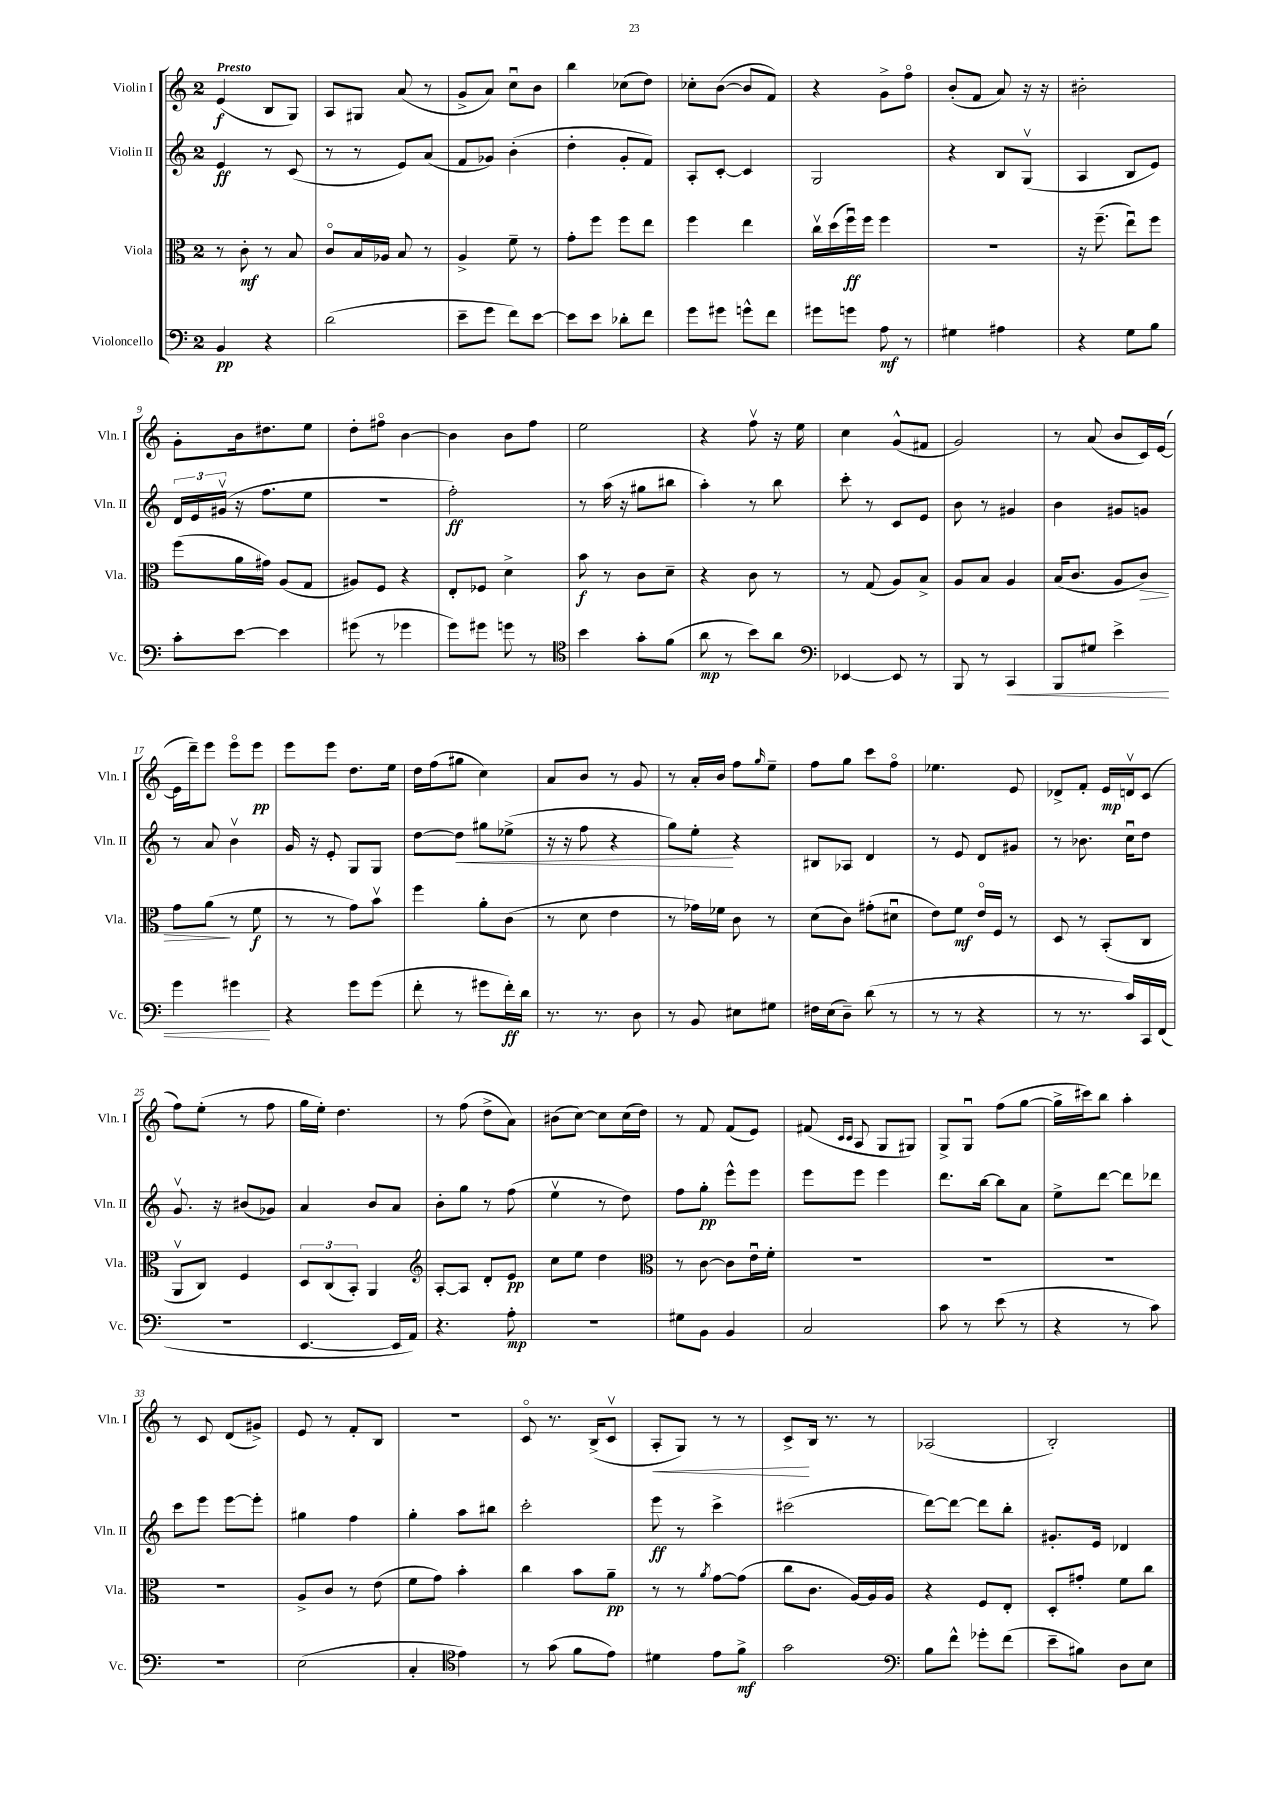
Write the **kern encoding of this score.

**kern	**kern	**kern	**kern
*staff4	*staff3	*staff2	*staff1
*clefF4	*clefC3	*clefG2	*clefG2
*k[]	*k[]	*k[]	*k[]
*M2/4	*M2/4	*M2/4	*M2/4
4BB	8r	4e	(4e
.	8c'	.	.
4r	8r	8r	8B
.	8B	(8c	8G)
=	=	=	=
(2d	8co	8r	8A
.	16B	8r	8G#
.	16A-	.	.
.	8B	8e)	(8a
.	8r	(8a	8r
=	=	=	=
8e~	4A^	8f	8g^
8g	.	8g-)	8a)
8f)	8f~	(4b'	8ccu
[8e	8r	.	8b
=	=	=	=
8e]	8g'	4dd'	4bb
8e	8ff	.	.
8d-'	8ff	8g'	(8cc-
8f	8ee	8f)	8dd)
=	=	=	=
8g	4ff	8A'	8cc-'
8g#	.	[8c'	([8b
8g^^	4ee	4c]	8b]
8f	.	.	8f)
=	=	=	=
8g#	16ccv	2G	4r
.	(16dd	.	.
8g	16ffu)	.	.
.	16ff	.	.
8A	4ff	.	8g^
8r	.	.	8ffo
=	=	=	=
4G#	2r	4r	(8b'
.	.	.	8f
4A#	.	8B	8a)
.	.	(8Gv	16r
.	.	.	16r
=	=	=	=
4r	16r	4A	2b#'
.	(8.ff~	.	.
8G	8eeu)	8B	.
8B	8ff	8e)	.
=	=	=	=
8c'	(8ff	24d	8g'
.	.	24e	.
.	.	(24g#v	.
[8e	16a	16r	16b
.	16g#)	8.ff	8.dd#
4e]	(8A	.	.
.	8G	8ee	8ee
=	=	=	=
(8g#	8A#)	2r	8dd'
8r	8F	.	8ff#o
4g-	4r	.	[4b
=	=	=	=
8g)	8E'	2ff')	4b]
8g#	8F-	.	.
8g	4d^	.	8b
8r	.	.	8ff
=	=	=	=
*clefC4	*	*	*
4b	8b	8r	2ee
.	8r	(16aa	.
.	.	16r	.
8g'	8c	8gg#	.
(8f	8d~	8bb#	.
=	=	=	=
8a	4r	4aa')	4r
8r	.	.	.
8b)	8c	8r	8ffv
8a	8r	8bb	16r
.	.	.	16ee
=	=	=	=
*clefF4	*	*	*
[4EE-	8r	8ccc'	4cc
.	(8G	8r	.
8EE-]	8A)	8c	(8g^^
8r	8B^	8e	8f#
=	=	=	=
8BBB	8A	8b	2g)
8r	8B	8r	.
4CC	4A	4g#	.
=	=	=	=
8BBB	(16B	4b	8r
.	8.c	.	.
8G#	.	.	(8a
4e^	8A	8g#	8b
.	8c)	8g	16c)
.	.	.	([16e
=	=	=	=
4g	8g	8r	16e]
.	.	.	16ddd~)
.	(8a	8a	8eee
4g#	8r	4bv	8eeeo
.	8f	.	8eee
=	=	=	=
4r	8r	16g	8eee
.	.	16r	.
.	8r	8e'	8eee
8g	8g)	8G	8.dd
(8g	8bv	8G	.
.	.	.	16ee
=	=	=	=
8f'	4ff	[8dd	16dd
.	.	.	(16ff
8r	.	8dd]	8gg#
8g#	8a'	8gg#	4cc)
16f')	(8c	(8ee-^	.
16d	.	.	.
=	=	=	=
8.r	8r	16r	8a
.	.	16r	.
.	8d	8ff	8b
8.r	.	.	.
.	4e	4r	8r
8D	.	.	8g
=	=	=	=
8r	8r	8gg)	8r
8BB	16g-)	8ee'	16a'
.	16f-	.	16b
8E#	8c	4r	8ff
.	.	.	16qqgg
8G#	8r	.	8ee~
=	=	=	=
16F#	(8d	8B#	8ff
(16E	.	.	.
8D~)	8c)	8A-	8gg
(8d	(8g#'	4d	8ccc
8r	8d#u	.	8ffo
=	=	=	=
8r	8e)	8r	4.ee-
8r	8f	8e	.
4r	16eo	8d	.
.	16F	.	.
.	8r	8g#	8e
=	=	=	=
8r	8D	8r	8d-^
8.r	8r	8.b-	8f'
.	(8BB'	.	16e
16c)	.	16ccu	16dv
16CC	8C	8dd	(8c
(16FF	.	.	.
=	=	=	=
2r	8AAv	8.gv	8ff)
.	8C)	.	(8ee'
.	.	16r	.
.	4F	(8b#	8r
.	.	8g-)	8ff
=	=	=	=
[4.EE	12D	4a	16gg
.	.	.	16ee')
.	(12C	.	.
.	.	.	4.dd
.	12BB')	.	.
.	4AA	8b	.
16EE]	.	8a	.
16AA)	.	.	.
=	=	=	=
*	*clefG2	*	*
4.r	[8A'	8b'	8r
.	8A]	8gg	(8ff
.	8d'	8r	8dd^
8A'	8e	(8ff	8a)
=	=	=	=
2r	8cc	4eev	(8b#
.	8ee	.	[8cc)
.	4dd	8r	8cc]
.	.	8dd)	(16cc
.	.	.	16dd)
=	=	=	=
*	*clefC3	*	*
8G#	8r	8ff	8r
8BB	[8c	8gg'	8f
4BB	8c]	8eee^^	(8f
.	16eu	8eee	8e)
.	16f'	.	.
=	=	=	=
2C	2r	8eee	(8f#
.	.	.	16qqc
.	.	.	16qqc
.	.	8eee	8A
.	.	4eee	8G
.	.	.	8G#)
=	=	=	=
8c	2r	8.ddd	8G^
8r	.	.	8Gu
.	.	[16bb	.
(8e	.	8bb]	(8ff
8r	.	8a	[8gg
=	=	=	=
4r	2r	8ee^	16gg^]
.	.	.	16ccc#)
.	.	[8ddd	8bb
8r	.	8ddd]	4aa'
8c)	.	8ddd-	.
=	=	=	=
2r	2r	8ccc	8r
.	.	8eee	8c
.	.	[8eee	(8d
.	.	8eee']	8g#^)
=	=	=	=
(2E	8A^	4gg#	8e
.	8c	.	8r
.	8r	4ff	8f'
.	(8e	.	8B
=	=	=	=
4C'	8f	4gg'	2r
.	8g)	.	.
*clefC4	*	*	*
4e)	4b'	8aa	.
.	.	8bb#	.
=	=	=	=
8r	4cc	2ccc'	8co
(8g	.	.	8.r
8f	8b	.	.
.	.	.	(16B^
8e)	8a~	.	8cv
=	=	=	=
4d#	8r	8eee	8A'
.	8r	8r	8G)
.	8qa	.	.
8e	[8g	4ccc^	8r
8f^	(8g]	.	8r
=	=	=	=
2g	8cc	(2ccc#	8c^
.	8.c	.	16B
.	.	.	8.r
.	[16A)	.	.
.	16A]	.	8r
.	16A	.	.
=	=	=	=
*clefF4	*	*	*
8B	4r	[8ddd)	(2A-
8f^^	.	8ddd_	.
8g-'	8F	8ddd]	.
(8f	8E'	8bb'	.
=	=	=	=
8e~	8D'	8.g#'	2B')
8B#)	8g#'	.	.
.	.	16e	.
8D	8f	4d-	.
8E	8cc	.	.
==	==	==	==
*-	*-	*-	*-
